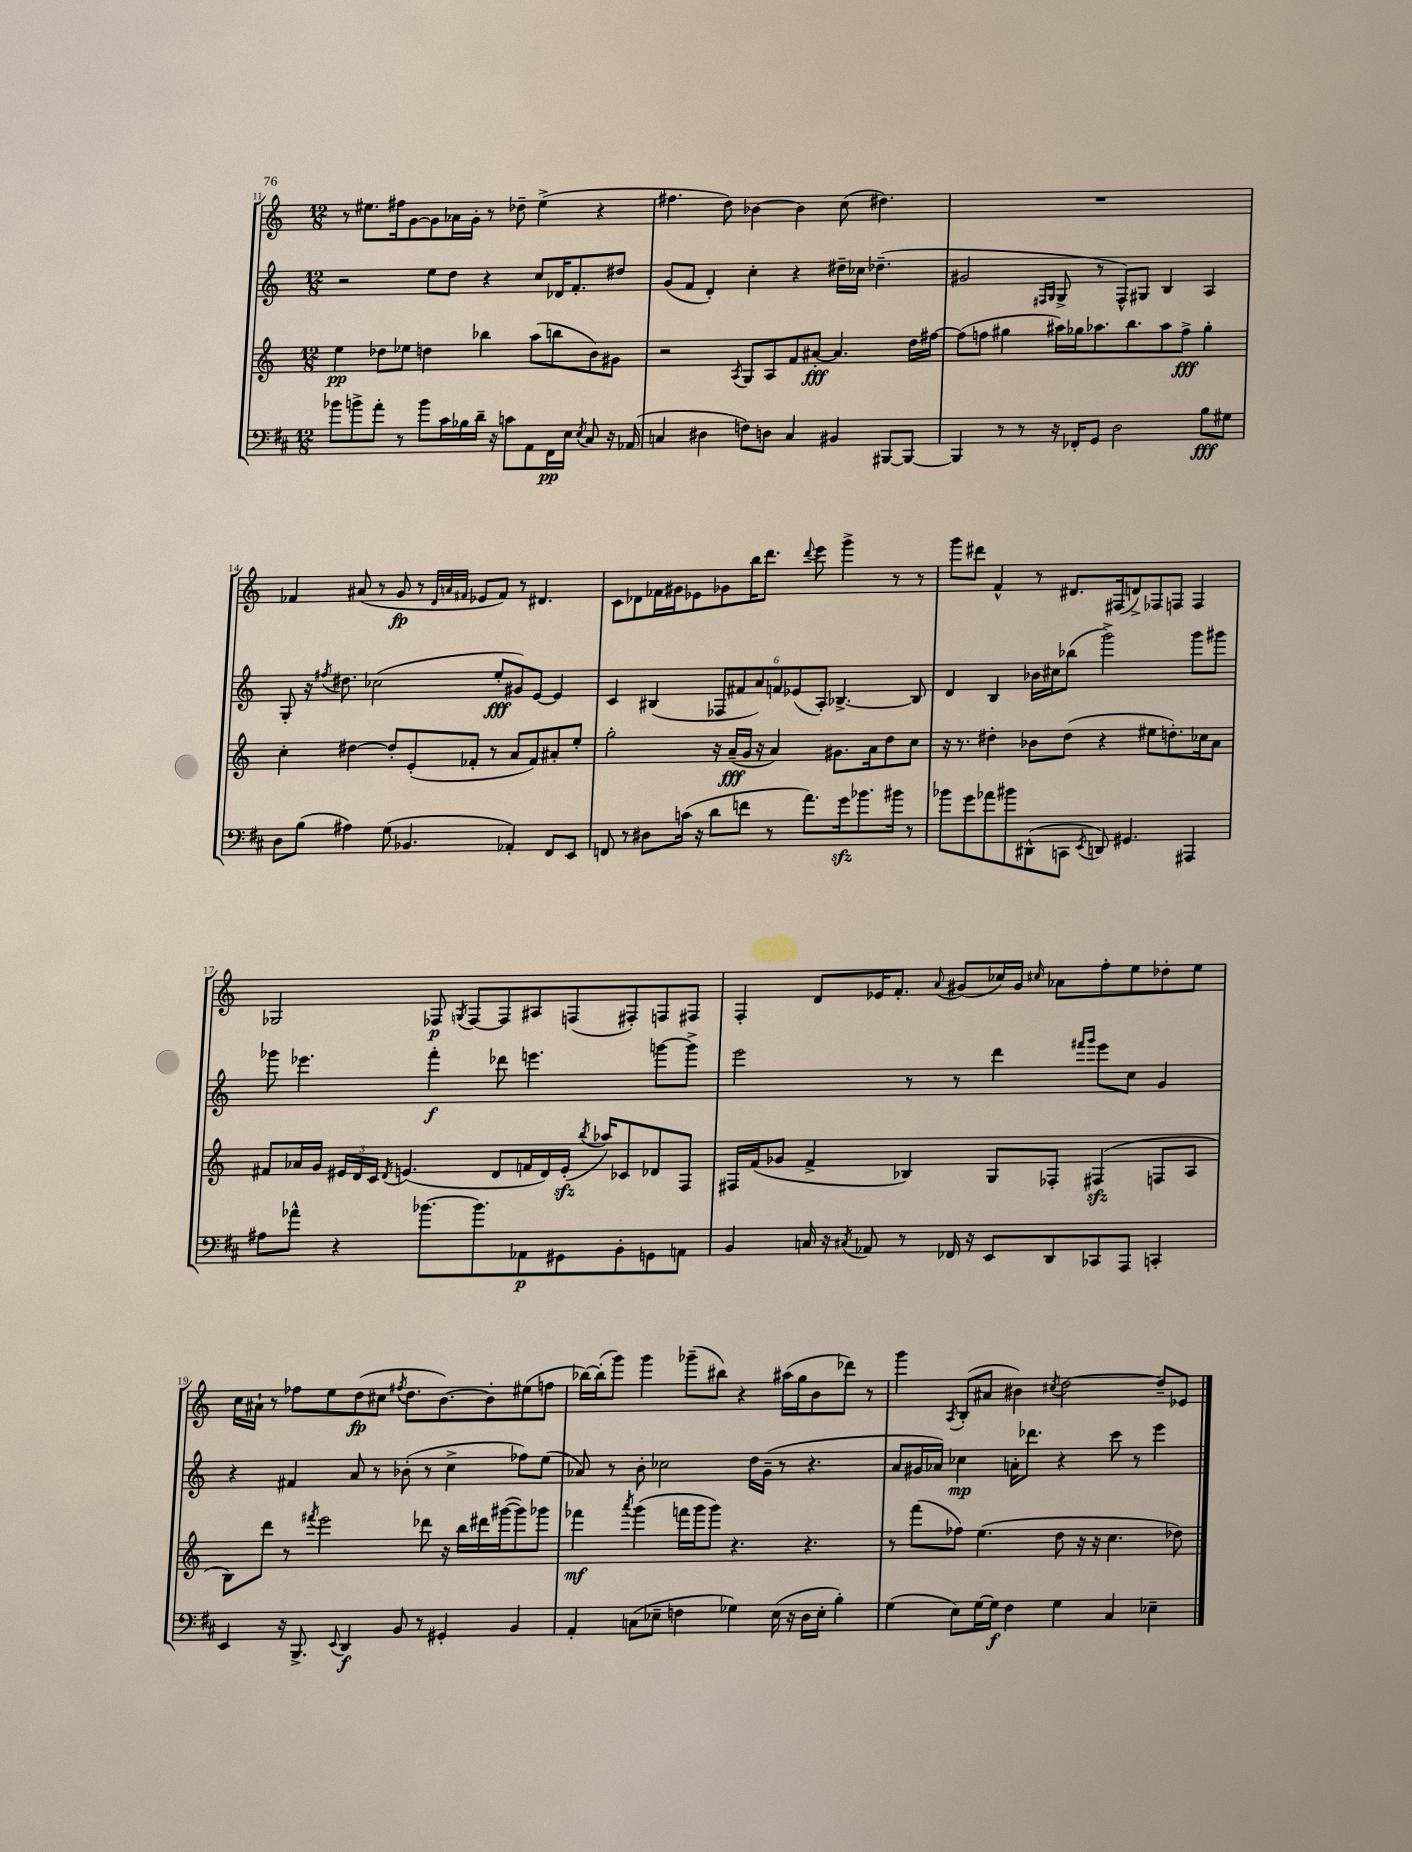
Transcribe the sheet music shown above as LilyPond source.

<<
\new StaffGroup <<
\new Staff = "s0" {
    \clef treble \key c \major \numericTimeSignature \time 12/8
    \autoBeamOff r8 eis''8.[ fis''16 g'8~ g'8 aes'16 g'16]-. r8 des''8-- eis''4->( r4 |
    fis''4. d''8) bes'4~ bes'4 c''8( dis''4.) |
    R1. |
    fes'4 ais'8( r8 g'8\fp r8 \grace { d'32[ a'32 fis'32] } ees'8[ fis'8]) r8 dis'4. |
    c'8[ des'8 fes'16 gis'16 ees'8 ges'8 b''16 d'''8.] \appoggiatura { d'''8 } e'''8 g'''4-> r8 r8 |
    g'''8[ dis'''8] f'4-^ r8 dis'8.[ fis16( d'8->) fes8 f8] f4 |
    ges2 fes8\p \acciaccatura { g8 } fes8[~ fes8 ais8 f8( fis8-.) f8 fis8] |
    f4-. d'8[ ees'16 f'8.]-. \appoggiatura { a'8 } gis'8[( ces''16) gis'16] \grace { cis''16 } aes'8[ f''8-. e''8 des''8-. e''8] |
    c''16[ ais'16]-! r8 fes''8[ e''8 d''8\fp( cis''8] \acciaccatura { fis''8 } d''8.[ b'8.~) b'8-. eis''8( f''8] |
    bes''16[~) bes''16-.( g'''8]) g'''4 ges'''8[--( bis''8]) r4 ais''16[( g''16 b'8 des'''8]) r8 |
    g'''4 \acciaccatura { a8 } b8[-.( ais'8] bis'4) \acciaccatura { cis''8 } d''2~ d''8[-- ees'8] \bar "|." |
}
\new Staff = "s1" {
    \clef treble \key c \major \numericTimeSignature \time 12/8
    \autoBeamOff r2 e''8[ d''8] r4 c''8[ des'16 f'8.-. dis''8] |
    g'8[( f'8] d'4-.) c''4-. r4 dis''16[-- ces''16] des''4.--( |
    gis'2 \grace { fis16[ g16] } g8-> r8 fis8[-^) gis8] b4 a4 |
    g8-. r16 \acciaccatura { fis''8 } dis''8. ces''2( e''8[-.\fff gis'8) e'8]~ e'4 |
    c'4 bis4( \tuplet 6/4 { fes8[ fis'8 a'8) f'8 ees'8( a8]-.) } bes4.~-> bes8 |
    d'4 b4 bes'16[ cis''16 bes''8]( g'''2->) g'''8[ gis'''8] |
    ges'''8 ees'''4. f'''4-.\f des'''8 e'''4. g'''8[~ g'''8]-> |
    e'''2 r8 r8 d'''4 \grace { fis'''16[ g'''16] } e'''8[ c''8] g'4 |
    r4 fis'4 a'8 r8 bes'8-.( r8 c''4-> fes''8[) e''8]( |
    aes'8) r8 b'8-. ces''2 d''16[ g'16]--( r8 r4. |
    a'8[ gis'16 aes'16]) ces''4\mp a'16[-. des'''8.] r4 c'''8 r8 e'''4 \bar "|." |
}
\new Staff = "s2" {
    \clef treble \key c \major \numericTimeSignature \time 12/8
    \autoBeamOff e''4\pp des''8[ ees''8] d''4 bes''4 a''8[( b''8 b'8) gis'8] |
    r2 \acciaccatura { a8 } g8[ a8 f'8 ais'8]~-.\fff ais'4. d''16[ fis''16]~ |
    fis''8[( f''8] gis''4 ais''16[) ges''16 aes''8. b''8. aes''8 f''8]->\fff ges''4-. |
    c''4-. dis''4~ dis''8[-. e'8-.( fes'8]-. r8 a'8[ fes'8) ais'8-. e''8]-. |
    g''2-. r16 a'16[--\fff( g'16] r16 a'4) gis'8.[ a'16 d''8 c''8] |
    r16 r8. dis''4-. bes'8[ dis''8]( r4 eis''8[ d''8.-.) ces''16 a'8] |
    fis'8[ aes'16 g'16] \tuplet 3/2 { eis'16[ d'16 c'16] } \acciaccatura { d'8 } e'4.( d'8[ f'16 d'16) e'16]-.\sfz( \acciaccatura { b''8 } aes''16[) ces'8 des'8 f8] |
    fis16[ f'16( ges'8] f'4-> bes4) g8[ fes8]-. fis4\sfz( f8[ a8] |
    b8[) d'''8] r8 \acciaccatura { fis'''8 } e'''2 des'''8 r16 b''16[ dis'''16 gis'''16~( gis'''8) ges'''8] |
    fes'''4\mf \acciaccatura { a'''8 } g'''4( f'''16[ g'''16 g'''8]) r4. r4. |
    r8 f'''8[( fes''8]) e''4.( d''8 r16 r16 c''4. des''8) \bar "|." |
}
\new Staff = "s3" {
    \clef bass \key d \major \numericTimeSignature \time 12/8
    \autoBeamOff bes'8[ b'8-> a'8]-. r8 b'8[ cis'16 bes16 d'16]-- r16 c'8[ a,8 fis,16\pp e16] \acciaccatura { e8 } cis8 r16 aes,16( |
    c4 dis4 f8[) d8] c4 bis,4 bis,,8[~ bis,,8]~ |
    bis,,4 r8 r8 r16 fes,16[-. g,8] d2 b8[\fff gis8] |
    d8[ b8]( ais4) g8( bes,4. aes,4-.) fis,8[ e,8] |
    f,8 r8 dis8[ c'16]( r16 d'8[ f'8] r8 a'8.[) g'16\sfz bes'8. bis'16] r8 |
    bes'8[ g'8 aes'8 bis'8 dis,8-^( c,8] \acciaccatura { e,8 } d,8) gis,4. ais,,4 |
    ais8[ aes'8]-^ r4 bes'8.[~ bes'8. aes,8\p gis,8 b,8-. g,8 a,8] |
    b,4 c16 r16 \acciaccatura { cis8 } aes,8 r8 fes,16 r16 e,8[ d,8 ces,8 a,,8] c,4-. |
    e,4 r16 b,,8.-> \appoggiatura { e,8 } d,4\f b,8 r8 gis,4-. b,4 |
    a,4-. c8[( ees8]-- f4 ges4) ees16( r16 d16[ ees16]-. b4-.) |
    g4( e8[) g16~ g16]\f fis4 g4 cis4 ees4-- \bar "|." |
}
>>
>>
\layout { \context { \Score currentBarNumber = #11 } }
